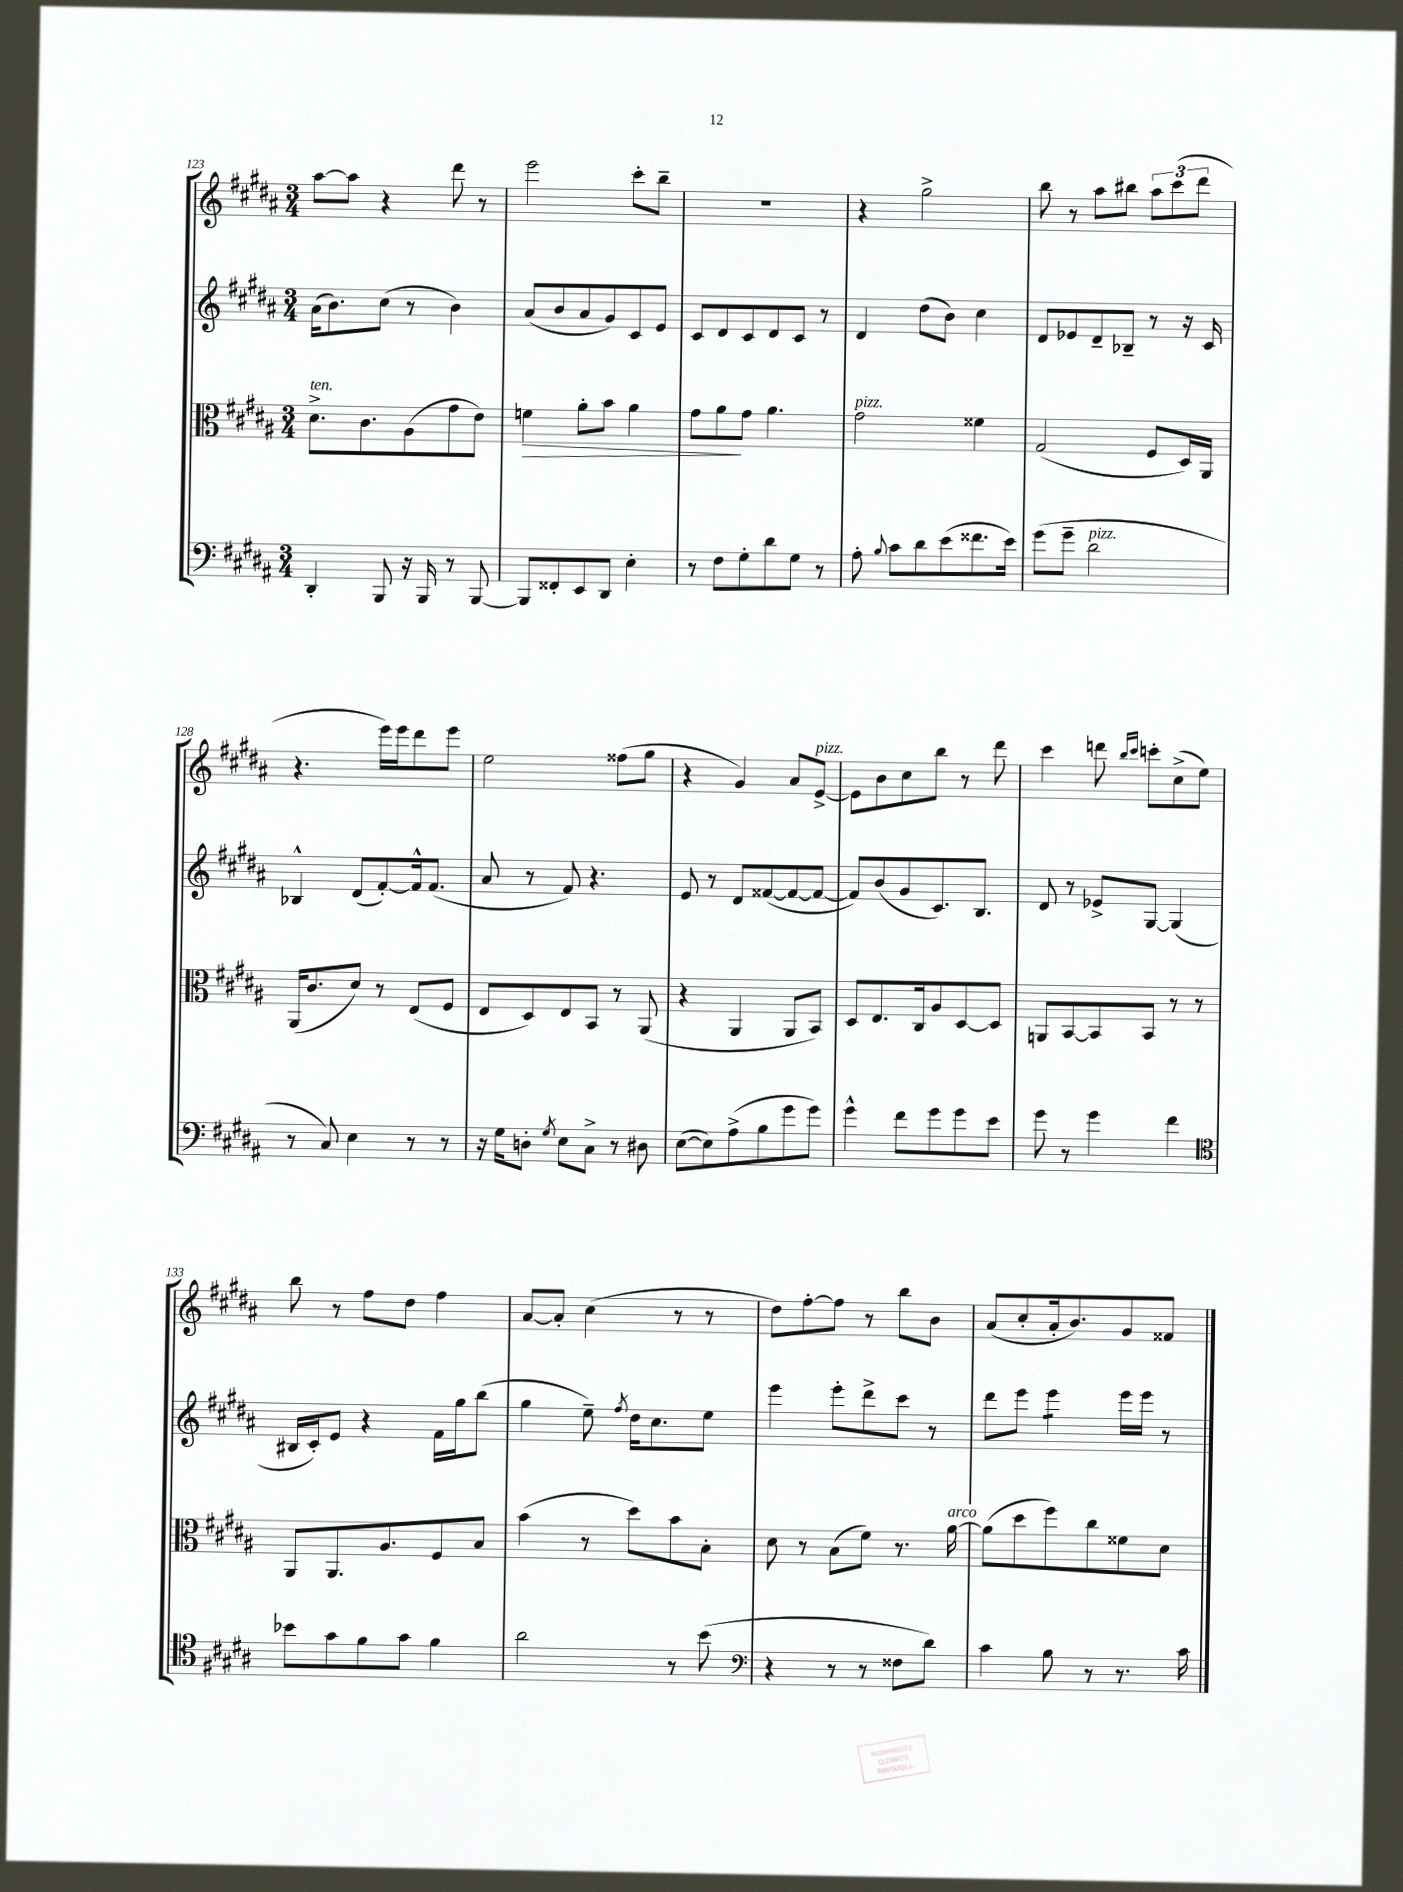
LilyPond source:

<<
\new StaffGroup <<
\new Staff = "s0" {
    \clef treble \key b \major \numericTimeSignature \time 3/4
    \autoBeamOff ais''8[~ ais''8] r4 dis'''8 r8 |
    e'''2 cis'''8[-. b''8]-- |
    R2. |
    r4 gis''2-> |
    b''8 r8 ais''8[ bis''8] \tuplet 3/2 { ais''8[ cis'''8( dis'''8] } |
    r4. e'''16[) e'''16 dis'''8 e'''8] |
    e''2 fisis''8[( gis''8] |
    r4 gis'4) ais'8[ e'8]~->^\markup { \italic "pizz." } |
    e'8[ b'8 cis''8 b''8] r8 dis'''8 |
    cis'''4 d'''8 \grace { b''16[ cis'''16] } c'''8[-. cis''8->( e''8]) |
    b''8 r8 fis''8[ dis''8] fis''4 |
    ais'8[~ ais'8]-. cis''4( r8 r8 |
    dis''8[) fis''8~-. fis''8] r8 b''8[ b'8] |
    ais'8[( cis''8-. ais'16-. b'8.) gis'8 fisis'8] \bar "|." |
}
\new Staff = "s1" {
    \clef treble \key b \major \numericTimeSignature \time 3/4
    \autoBeamOff ais'16[( b'8.) cis''8]( r8 b'4) |
    ais'8[( b'8 ais'8 gis'8) cis'8 e'8] |
    cis'8[ dis'8 cis'8 dis'8 cis'8] r8 |
    dis'4 dis''8[( b'8]) cis''4 |
    dis'8[ ees'8 dis'8-- bes8]-- r8 r16 cis'16 |
    bes4-^ dis'8[( fis'8~-.) fis'16-^ fis'8.]( |
    ais'8 r8 fis'8) r4. |
    e'8 r8 dis'8[ fisis'8~( fisis'8~ fisis'8]~ |
    fisis'8[) b'8( gis'8 cis'8.) b8.] |
    dis'8 r8 ees'8[-> gis8]~ gis4( |
    bis16[ cis'16-.) e'8] r4 fis'16[ gis''16 b''8]( |
    gis''4 e''8--) \acciaccatura { fis''8 } dis''16[ cis''8. e''8] |
    e'''4 e'''8[-. dis'''8-> cis'''8] r8 |
    dis'''8[ e'''8] e'''4:8 e'''16[ e'''16] r8 \bar "|." |
}
\new Staff = "s2" {
    \clef alto \key b \major \numericTimeSignature \time 3/4
    \autoBeamOff dis'8.[->^\markup { \italic "ten." } cis'8. ais8( gis'8 e'8]) |
    f'4\> ais'8[-. b'8] ais'4 |
    gis'8[ ais'8\! gis'8] ais'4. |
    gis'2^\markup { \italic "pizz." } fisis'4 |
    gis2( fis8[ dis16) ais,16] |
    ais,16[( cis'8. dis'8]) r8 e8[( fis8] |
    e8[ dis8) e8 b,8] r8 ais,8( |
    r4 ais,4 ais,8[ b,8]) |
    dis8[ e8. cis16 ais8 dis8~ dis8] |
    a,8[ b,8~ b,8 b,8] r8 r8 |
    ais,8[ ais,8. ais8. fis8 b8] |
    b'4( r8 dis''8[) b'8 b8]-. |
    dis'8 r8 b8[( fis'8]) r8. ais'16~^\markup { \italic "arco" } |
    ais'8[( dis''8 fis''8) cis''8 fisis'8 dis'8] \bar "|." |
}
\new Staff = "s3" {
    \clef bass \key b \major \numericTimeSignature \time 3/4
    \autoBeamOff dis,4-. b,,8 r16 b,,16 r8 b,,8~ |
    b,,8[ fisis,8-. e,8 dis,8] e4-. |
    r8 fis8[ gis8-. dis'8 gis8] r8 |
    ais8-. \appoggiatura { b8 } cis'8[ dis'8 e'8( fisis'8. e'16]) |
    gis'8[( gis'8]-- dis'2^\markup { \italic "pizz." } |
    r8 cis8) e4 r8 r8 |
    r16 gis16[ d8]-. \acciaccatura { gis8 } e8[ cis8]-> r8 dis8 |
    e8[~( e8) ais8->( b8 gis'8 gis'8]) |
    gis'4-^ fis'8[ gis'8 gis'8 e'8] |
    gis'8 r8 gis'4 fis'4 |
    \clef tenor bes'8[ gis'8 fis'8 gis'8] fis'4 |
    ais'2 r8 b'8( |
    \clef bass r4 r8 r8 fisis8[ dis'8]) |
    cis'4 b8 r8 r8. cis'16 \bar "|." |
}
>>
>>
\layout { \context { \Score currentBarNumber = #123 } }
